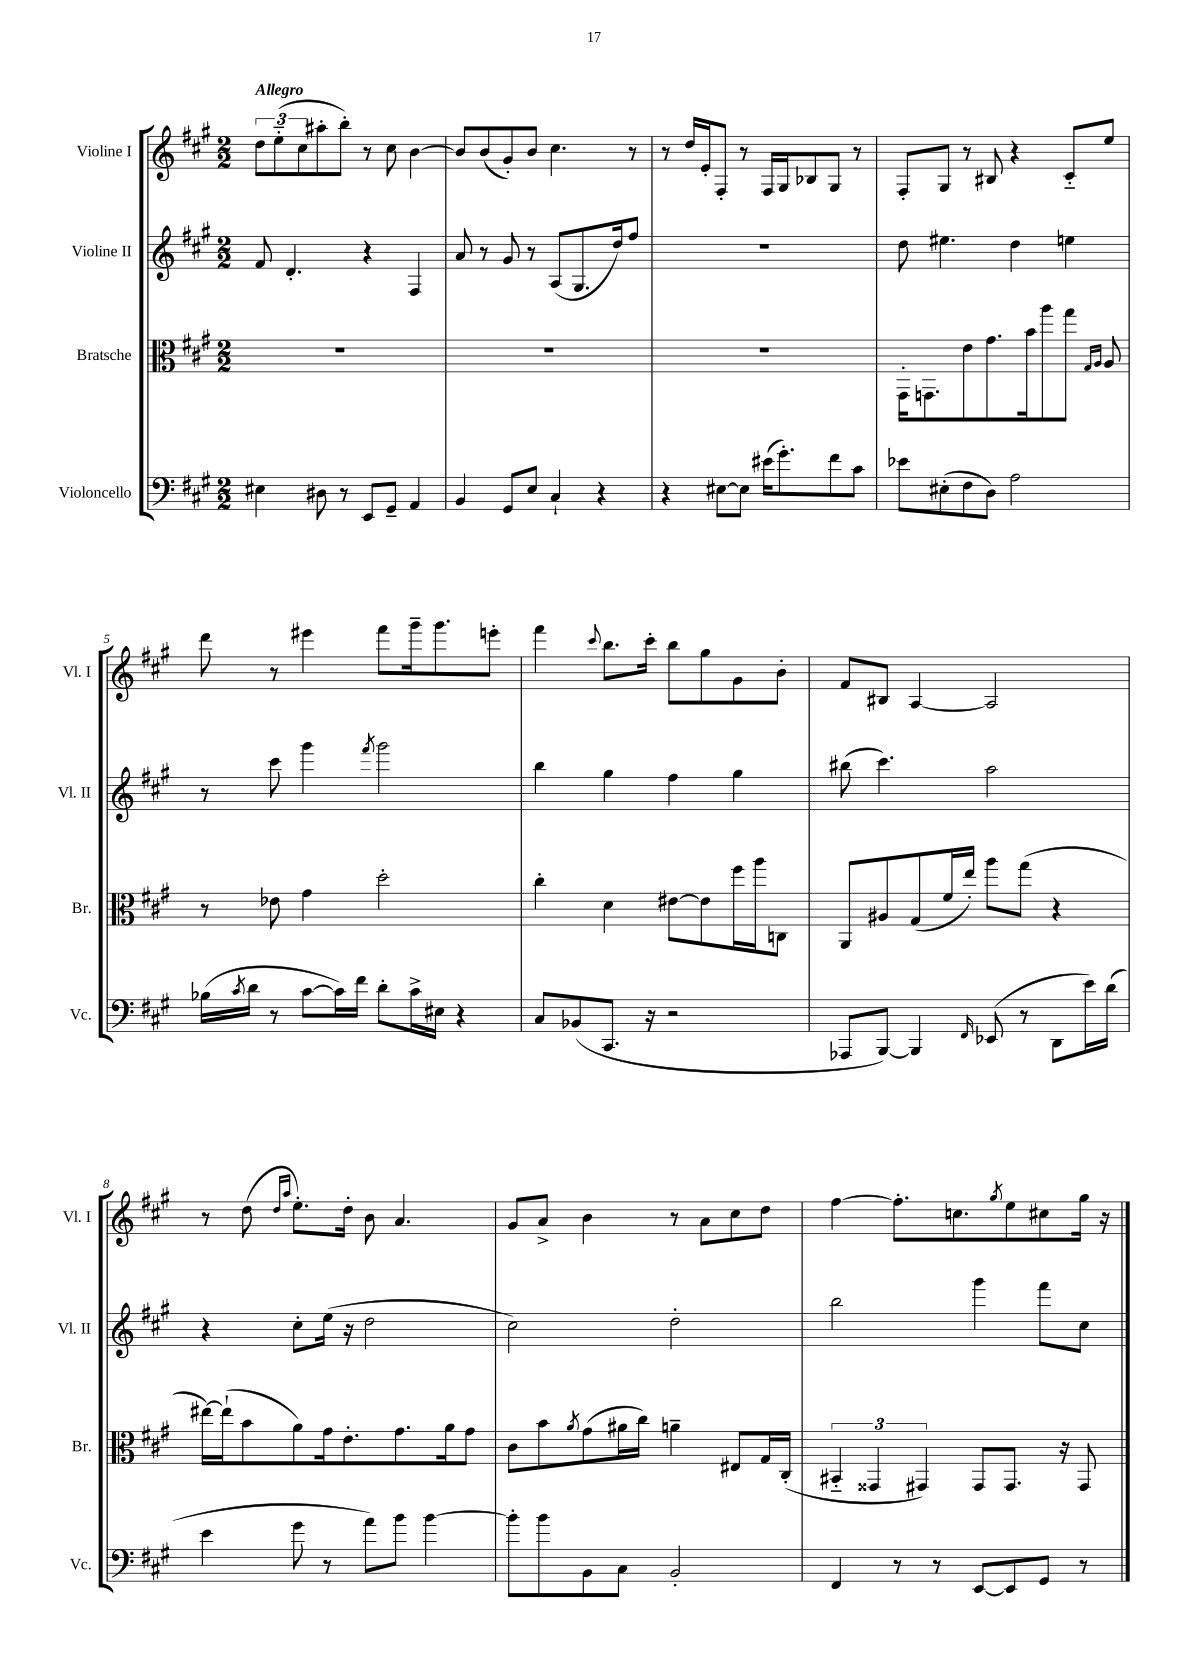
<<
\new StaffGroup <<
\new Staff = "s0" \with { instrumentName = "Violine I" shortInstrumentName = "Vl. I" } {
    \clef treble \key a \major \numericTimeSignature \time 2/2 \tempo "Allegro"
    \tuplet 3/2 { d''8 e''8-_( cis''8 } ais''8-. b''8-.) r8 cis''8 b'4~ |
    b'8 b'8( gis'8-.) b'8 cis''4. r8 |
    r8 d''16 e'16-. fis8-. r8 fis16 gis16 bes8 gis8 r8 |
    fis8-. gis8 r8 bis8 r4 cis'8-_ e''8 |
    d'''8 r8 eis'''4 fis'''8 gis'''16-- gis'''8. e'''8-. |
    fis'''4 \appoggiatura { cis'''8 } b''8. cis'''16-. b''8 gis''8 gis'8 b'8-. |
    fis'8 bis8 a4~ a2 |
    r8 d''8( \grace { d''16 a''16 } e''8.-.) d''16-. b'8 a'4. |
    gis'8 a'8-> b'4 r8 a'8 cis''8 d''8 |
    fis''4~ fis''8.-. c''8. \acciaccatura { gis''8 } e''8 cis''8 gis''16 r16 \bar "|." |
}
\new Staff = "s1" \with { instrumentName = "Violine II" shortInstrumentName = "Vl. II" } {
    \clef treble \key a \major \numericTimeSignature \time 2/2
    fis'8 d'4.-. r4 fis4 |
    a'8 r8 gis'8 r8 a8( gis8. d''16) fis''8 |
    R1 |
    d''8 eis''4. d''4 e''4 |
    r8 cis'''8 gis'''4 \acciaccatura { fis'''8 } gis'''2 |
    b''4 gis''4 fis''4 gis''4 |
    bis''8( cis'''4.) a''2 |
    r4 cis''8-. e''16( r16 d''2 |
    cis''2) d''2-. |
    b''2 gis'''4 fis'''8 cis''8 \bar "|." |
}
\new Staff = "s2" \with { instrumentName = "Bratsche" shortInstrumentName = "Br." } {
    \clef alto \key a \major \numericTimeSignature \time 2/2
    R1 |
    R1 |
    R1 |
    gis,16-. g,8. e'8 gis'8. b'16 a''8 gis''8 \grace { gis16 a16 } a8 |
    r8 ees'8 gis'4 d''2-. |
    cis''4-. d'4 eis'8~ eis'8 fis''16 a''16 c8 |
    a,8 ais8 gis8( fis'16 e''16-.) a''8 gis''8( r4 |
    eis''16~) eis''16-!( b'8 a'8) gis'16 e'8.-. gis'8. a'16 gis'8 |
    cis'8 b'8 \acciaccatura { a'8 } gis'8( ais'16 cis''16) a'4-- eis8 gis16 cis16-.( |
    \tuplet 3/2 { bis,4-_ gisis,4 gis,4) } gis,8 gis,8. r16 gis,8 \bar "|." |
}
\new Staff = "s3" \with { instrumentName = "Violoncello" shortInstrumentName = "Vc." } {
    \clef bass \key a \major \numericTimeSignature \time 2/2
    eis4 dis8 r8 e,8 gis,8-- a,4 |
    b,4 gis,8 e8 cis4-! r4 |
    r4 eis8~ eis8 eis'16( gis'8.-.) fis'8 cis'8 |
    ees'8 eis8-.( fis8 d8) a2 |
    bes16( \acciaccatura { cis'8 } d'16 r8 cis'8~ cis'16) fis'16 d'8-. cis'16-> eis16 r4 |
    cis8 bes,8( cis,8. r16 r2 |
    aes,,8 b,,8~) b,,4 \grace { fis,16 } ees,8( r8 d,8 e'16) d'16( |
    e'4 gis'8 r8 a'8) b'8 b'4~ |
    b'8-. b'8 b,8 cis8 b,2-. |
    fis,4 r8 r8 e,8~ e,8 gis,8 r8 \bar "|." |
}
>>
>>
